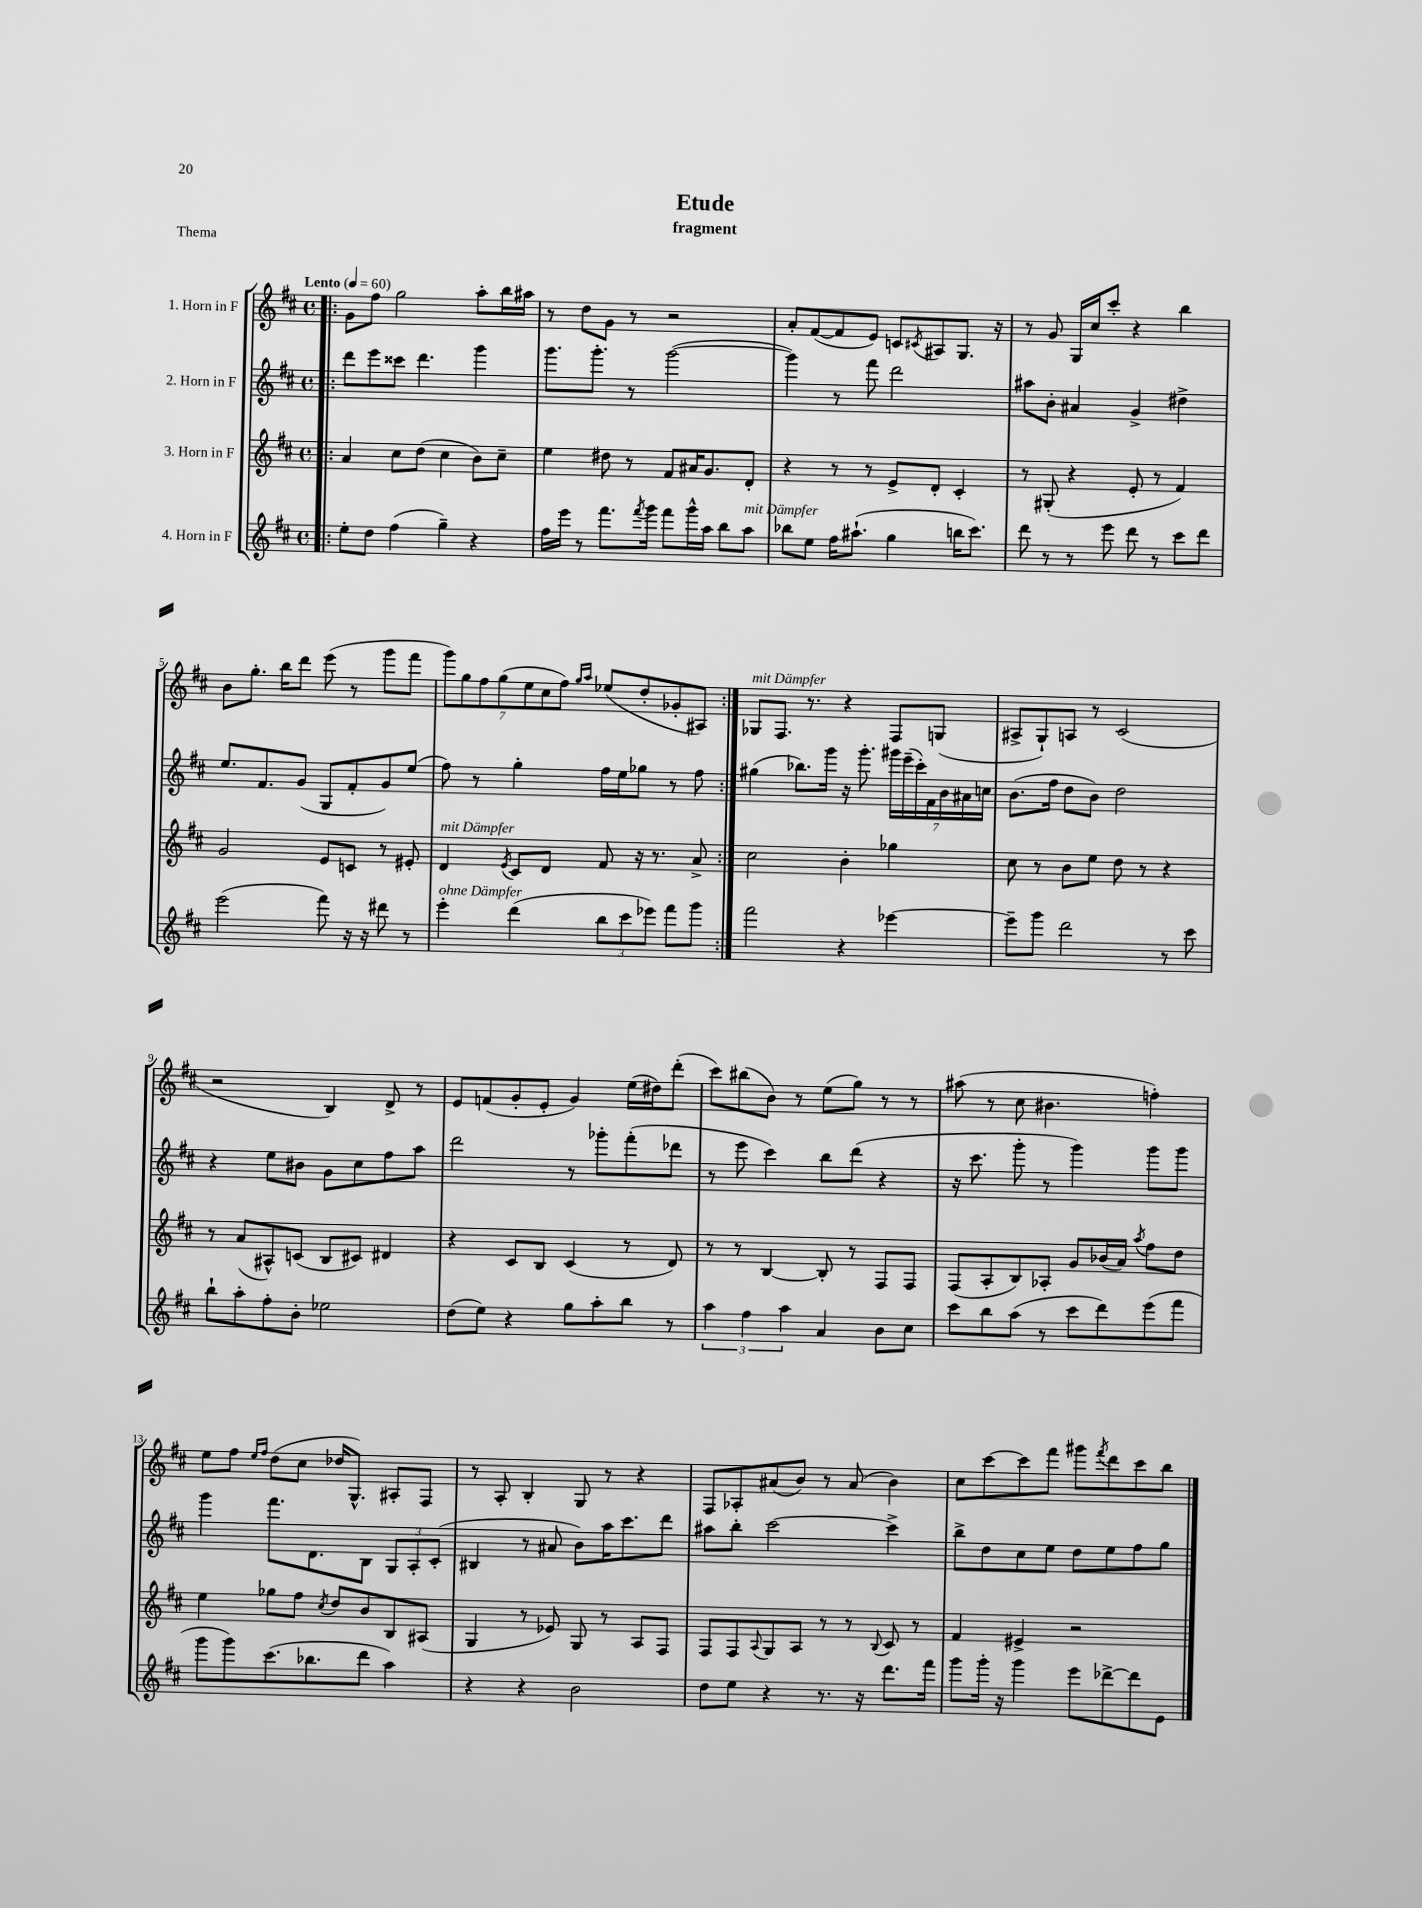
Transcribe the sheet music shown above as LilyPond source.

\header { title = "Etude" subtitle = "fragment" piece = "Thema" }
<<
\new StaffGroup <<
\new Staff = "s0" \with { instrumentName = "1. Horn in F" } {
    \clef treble \key d \major \defaultTimeSignature \time 4/4 \tempo "Lento" 4 = 60
    \repeat volta 2 { \bar ".|:" g'8 fis''8 g''2 a''8-. b''16 ais''16 |
    r8 d''8 g'8 r8 r2 |
    a'8-. fis'8~( fis'8 e'8) c'8 \acciaccatura { cis'8 } ais8 g8. r16 |
    r8 g'8 g16 cis''16 cis'''8-. r4 b''4 |
    b'8 g''8.-. b''16 d'''8 e'''8( r8 g'''8 fis'''8 |
    \tuplet 7/4 { g'''8) g''8 fis''8 g''8( e''8 cis''8 fis''8) } \grace { g''16 a''16 } ees''8( d''8-. ges'8-. ais8) | }
    ges8^\markup { \italic "mit Dämpfer" } fis8. r8. r4 fis8 g8( |
    ais8-> g8-!) a8 r8 cis'2( |
    r2 b4) d'8-> r8 |
    e'8 f'8( g'8-. e'8-. g'4) e''16( dis''16) d'''8-.( |
    cis'''8) bis''8( b'8) r8 e''8( g''8) r8 r8 |
    ais''8( r8 cis''8 bis'4. f''4-.) |
    e''8 fis''8 \grace { e''16 fis''16 } d''8( cis''8 des''16 g8.-^) ais8-. fis8 |
    r8 a8-. b4-. g8 r8 r4 |
    fis8 aes8-. ais'8( b'8) r8 ais'8( b'4) |
    cis''8 cis'''8~ cis'''8 fis'''8 gis'''8 \acciaccatura { fis'''8 } d'''8 cis'''8 b''8 \bar "|." |
}
\new Staff = "s1" \with { instrumentName = "2. Horn in F" } {
    \clef treble \key d \major \defaultTimeSignature \time 4/4
    \repeat volta 2 { \bar ".|:" d'''8 e'''8 cisis'''8 d'''4. g'''4 |
    g'''8. g'''8.-. r8 g'''2~( |
    g'''4) r8 fis'''8 d'''2 |
    ais''8 b'8-. ais'4 g'4-> dis''4-> |
    e''8. fis'8. g'8( g8 fis'8-. g'8) e''8( |
    fis''8) r8 g''4-. fis''16 e''16 ges''8 r8 fis''8 | }
    gis''4( bes''8.) g'''16 r16 g'''8.-. \tuplet 7/4 { gis'''16 e'''16--( cis'''16-.) fis'16 b'16 ais'16 c''16 } |
    b'8.( fis''16 d''8 b'8) d''2 |
    r4 e''8 bis'8 g'8 cis''8 fis''8 a''8 |
    d'''2 r8 ges'''8-. fis'''8-.( des'''8 |
    r8 e'''8 cis'''4) b''8 d'''8( r4 |
    r16 cis'''8. g'''8-. r8 g'''4) g'''8 g'''8 |
    g'''4 fis'''8. d'8. b8 \tuplet 3/2 { g8 a8-. cis'8-.( } |
    bis4 r8 ais'8 b'8) a''16 cis'''8. d'''8 |
    ais''8 b''8-. cis'''2~ cis'''4-> |
    b''8-> d''8 cis''8 e''8 d''8 e''8 fis''8 g''8 \bar "|." |
}
\new Staff = "s2" \with { instrumentName = "3. Horn in F" } {
    \clef treble \key d \major \defaultTimeSignature \time 4/4
    \repeat volta 2 { \bar ".|:" a'4 cis''8 d''8( cis''4 b'8) cis''8-- |
    e''4 dis''8 r8 fis'8 ais'16 g'8. d'8-. |
    r4 r8 r8 e'8-> d'8-. cis'4-. |
    r8 gis8-.( r4 e'8-. r8 fis'4) |
    g'2 e'8 c'8 r8 eis'8-. |
    d'4^\markup { \italic "mit Dämpfer" } \acciaccatura { e'8 } cis'8 d'8 fis'8 r16 r8. a'8-> | }
    cis''2 b'4-. ges''4 |
    cis''8 r8 b'8 e''8 d''8 r8 r4 |
    r8 a'8( ais8-^) c'8( b8 cis'8) dis'4 |
    r4 cis'8 b8 cis'4( r8 d'8) |
    r8 r8 b4~ b8-. r8 fis8 fis8 |
    fis8( a8-. b8) aes8-. g'8 bes'16( a'16) \acciaccatura { a''8 } fis''8 d''8 |
    e''4 ges''8 fis''8 \acciaccatura { cis''8 } d''8 b'8 b8 ais8( |
    g4 r8 ees'8) g8 r8 a8 fis8 |
    fis8 fis8 \appoggiatura { a8 } g8 a8 r8 r8 \appoggiatura { b8 } cis'8 r8 |
    fis'4 eis'4-> r2 \bar "|." |
}
\new Staff = "s3" \with { instrumentName = "4. Horn in F" } {
    \clef treble \key d \major \defaultTimeSignature \time 4/4
    \repeat volta 2 { \bar ".|:" e''8-. d''8 fis''4( g''4--) r4 |
    fis''16 e'''16 r8 fis'''8. \acciaccatura { fis'''8 } g'''16 fis'''8 g'''16-^ a''16 b''8 a''8^\markup { \italic "mit Dämpfer" } |
    bes''8 e''8 fis''16 ais''8.-!( g''4 b''16 cis'''8.) |
    d'''8 r8 r8 e'''8 d'''8 r8 cis'''8 d'''8 |
    e'''2( fis'''8) r16 r16 dis'''8 r8 |
    e'''4-.^\markup { \italic "ohne Dämpfer" } d'''4( \tuplet 3/2 { b''8 cis'''8 ees'''8) } fis'''8 g'''8 | }
    fis'''2 r4 ees'''4~ |
    ees'''8-- g'''8 d'''2 r8 cis'''8 |
    b''8-! a''8-. fis''8-. b'8-. ees''2 |
    d''8( e''8) r4 g''8 a''8-. b''8 r8 |
    \tuplet 3/2 { a''4 fis''4 a''4 } a'4 b'8 cis''8 |
    cis'''8 b''8 a''8( r8 cis'''8 d'''8) e'''8( fis'''8 |
    g'''8 g'''8) cis'''8.( bes''8. d'''8 a''4) |
    r4 r4 b'2 |
    d''8 e''8 r4 r8. r16 d'''8. fis'''16 |
    g'''8 g'''16-. r16 g'''4 e'''8 des'''8~-> des'''8 e'8 \bar "|." |
}
>>
>>
